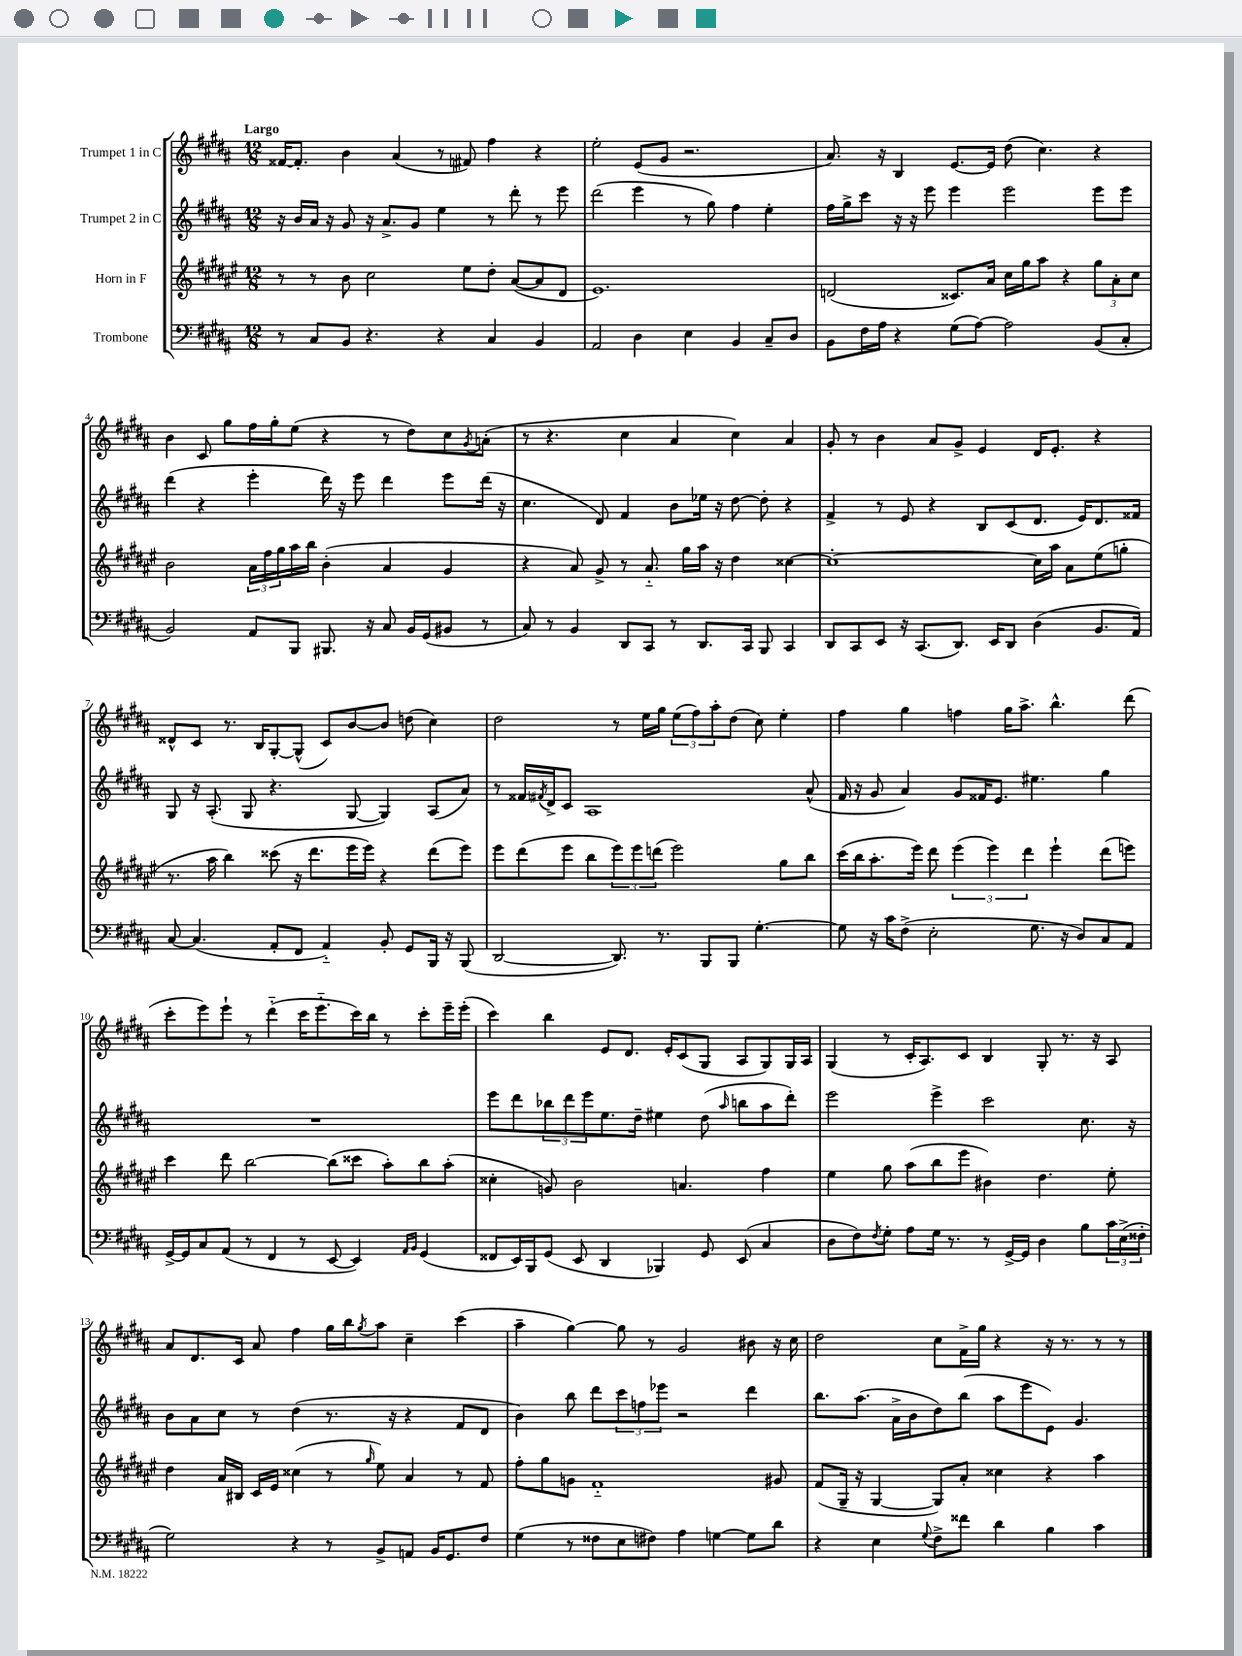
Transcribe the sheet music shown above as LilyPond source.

<<
\new StaffGroup <<
\new Staff = "s0" \with { instrumentName = "Trumpet 1 in C" } {
    \clef treble \key b \major \numericTimeSignature \time 12/8 \tempo "Largo"
    fisis'16~ fisis'8.-. b'4 ais'4( r8 fis'8) fis''4 r4 |
    e''2-. e'8( gis'8 r2. |
    ais'8.) r16 b4 e'8.~ e'16 dis''8( cis''4.) r4 |
    b'4 cis'8 gis''8 fis''16 gis''16-. e''8( r4 r8 dis''8) cis''8 \acciaccatura { gis'8 } a'8-.( |
    r8 r4. cis''4 ais'4 cis''4) ais'4 |
    gis'8-. r8 b'4 ais'8 gis'8-> e'4 dis'16 e'8.-. r4 |
    disis'8-^ cis'8 r8. b16 gis8~-. gis8-^( cis'8) b'8~ b'8 d''8( cis''4) |
    dis''2 r8 e''16 gis''16 \tuplet 3/2 { e''8( fis''8) ais''8-. } dis''8( cis''8) e''4-. |
    fis''4 gis''4 f''4 gis''16 ais''8.-> b''4.-^ dis'''8( |
    cis'''8-. e'''8) e'''8-! r8 dis'''4-_( cis'''16 e'''8.-_ cis'''16) b''16 r8 cis'''8-. e'''16-- e'''16-.( |
    cis'''4) b''4 e'8 dis'8. e'16-. cis'8( gis8 ais8 gis8) gis16 ais16 |
    gis4( r8 cis'16-. ais8.) cis'8 b4 gis8-. r8. r16 ais8 |
    ais'8 dis'8. cis'16 ais'8 fis''4 gis''16 b''16 \acciaccatura { gis''8 } ais''8 cis''4-- cis'''4( |
    ais''4-- gis''4~) gis''8 r8 gis'2 bis'8 r16 cis''16 |
    dis''2 cis''8 fis'16-> gis''16 r4 r16 r8. r8 r8 \bar "|." |
}
\new Staff = "s1" \with { instrumentName = "Trumpet 2 in C" } {
    \clef treble \key b \major \numericTimeSignature \time 12/8
    r16 b'16 ais'16 r16 gis'8 r16 ais'8.-> gis'8 e''4 r8 dis'''8-. r8 e'''8 |
    dis'''2( e'''4 r8 gis''8) fis''4 e''4-. |
    fis''16 gis''16-> cis'''8 r16 r16 e'''8 e'''4 e'''2 e'''8 e'''8 |
    dis'''4( r4 e'''4-. dis'''16) r16 e'''8 dis'''4 e'''8 dis'''16( r16 |
    cis''4. dis'8) fis'4 b'8 ees''16 r16 dis''8~ dis''8-. r4 |
    fis'4-> r8 e'8 r4 b8 cis'8( dis'8. e'16) dis'8. fisis'16 |
    gis8 r16 ais8.-.( gis8 r4. gis8~ gis4) ais8( ais'8) |
    r8 fisis'16 \acciaccatura { fis'8 } dis'16-> cis'8 ais1 ais'8-^( |
    fis'16 r16 gis'8 ais'4) gis'8 fisis'16 e'8. eis''4. gis''4 |
    R1. |
    e'''8 dis'''8 \tuplet 3/2 { bes''8 dis'''8 e'''8 } e''8. dis''16-- eis''4 dis''8( \grace { ais''16 } b''8 ais''8 dis'''8-.) |
    e'''2 e'''4-> cis'''2 cis''8. r16 |
    b'8 ais'8 cis''8 r8 dis''4( r8. r16 r4 fis'8 dis'8 |
    b'4) b''8 dis'''8 \tuplet 3/2 { cis'''8 f''8 ees'''8 } r2 dis'''4 |
    b''8. ais''8.( ais'16-> b'16 dis''8) b''8( ais''8 e'''8 e'8) gis'4. \bar "|." |
}
\new Staff = "s2" \with { instrumentName = "Horn in F" } {
    \clef treble \key fis \major \numericTimeSignature \time 12/8
    r8 r8 b'8 cis''2 eis''8 dis''8-. ais'8~( ais'8 dis'8 |
    eis'1.) |
    d'2( cisis'8.) ais'16 cis''16 gis''16 ais''8 r4 \tuplet 3/2 { gis''8 ais'8-. cis''8 } |
    b'2 \tuplet 3/2 { ais'16 fis''16 gis''16 } ais''16 b''16 b'4-.( ais'4 gis'4 |
    r4 ais'8) gis'8-> r8 ais'8.-_ gis''16 ais''16 r16 dis''4 cisis''4~ |
    cisis''1~-. cisis''16 ais''16 ais'8 eis''8( g''8-. |
    r8. ais''16 b''4) cisis'''8( r16 dis'''8. eis'''16 eis'''16) r4 dis'''8( eis'''8) |
    eis'''8 dis'''8( eis'''8 b''8 \tuplet 3/2 { eis'''8) eis'''8 d'''8( } eis'''2) gis''8 b''8 |
    cis'''16( b''16 ais''8.-. eis'''16) dis'''8 \tuplet 3/2 { eis'''4( eis'''4) dis'''4 } eis'''4-! dis'''8( e'''8) |
    cis'''4 dis'''8 b''2~ b''8( cisis'''8 ais''8-.) b''8 ais''8-.( |
    cisis''4-. g'8) b'2 a'4. fis''4 |
    eis''4 gis''8 ais''8( b''8 eis'''8 bis'4) dis''4. eis''8-. |
    dis''4 ais'16 bis16 cis'16 eis'16 cisis''4( r8 \grace { gis''16 } eis''8) ais'4 r8 fis'8 |
    fis''8-. gis''8 g'8 fis'1-_ gis'8 |
    fis'8( gis16-- r16 gis4~ gis8) ais'8-. cisis''4 r4 ais''4 \bar "|." |
}
\new Staff = "s3" \with { instrumentName = "Trombone" } {
    \clef bass \key b \major \numericTimeSignature \time 12/8
    r8 cis8 b,8 r4. r4 cis4 b,4 |
    ais,2 dis4 e4 b,4 cis8-- dis8 |
    b,8 fis16 ais16 r4 gis8( ais8~) ais2 b,8( cis8-. |
    b,2) ais,8 b,,8 bis,,8. r16 cis8 b,16 gis,16( bis,8 r8 |
    cis8) r8 b,4 dis,8 cis,8 r8 dis,8. cis,16 b,,8 cis,4 |
    dis,8 cis,8 e,8 r16 cis,8.( dis,8.) e,16 dis,8 dis4( b,8. ais,16) |
    cis8~ cis4.( ais,8-. fis,8 ais,4-_) b,8-. gis,8 b,,16 r16 b,,8( |
    dis,2~ dis,8.) r8. b,,8 b,,8 gis4.~-. |
    gis8 r16 cis'16 fis8->( e2-. gis8. r16 dis8) cis8 ais,8 |
    gis,16~-> gis,16 cis8 ais,8( r8 fis,4 r8 e,8~ e,4) \grace { ais,16 b,16 } gis,4( |
    fisis,8 e,16) b,,16 gis,8( e,8 dis,4 bes,,4) gis,8 e,8( cis4 |
    dis8 fis8) \acciaccatura { fis8 } gis8-. ais8 gis16 r8. r8 gis,16~-> gis,16 dis4 b8 \tuplet 3/2 { cis'16 e16->( fisis16-. } |
    gis2) r4 r8 b,8-> a,8 b,16 gis,8. fis8 |
    gis4( r8 fisis8 e8 fis8) ais4 g4~ g8 dis'8 |
    r4 e4 \appoggiatura { gis8 } fis8-> fisis'8 dis'4 b4 cis'4 \bar "|." |
}
>>
>>
